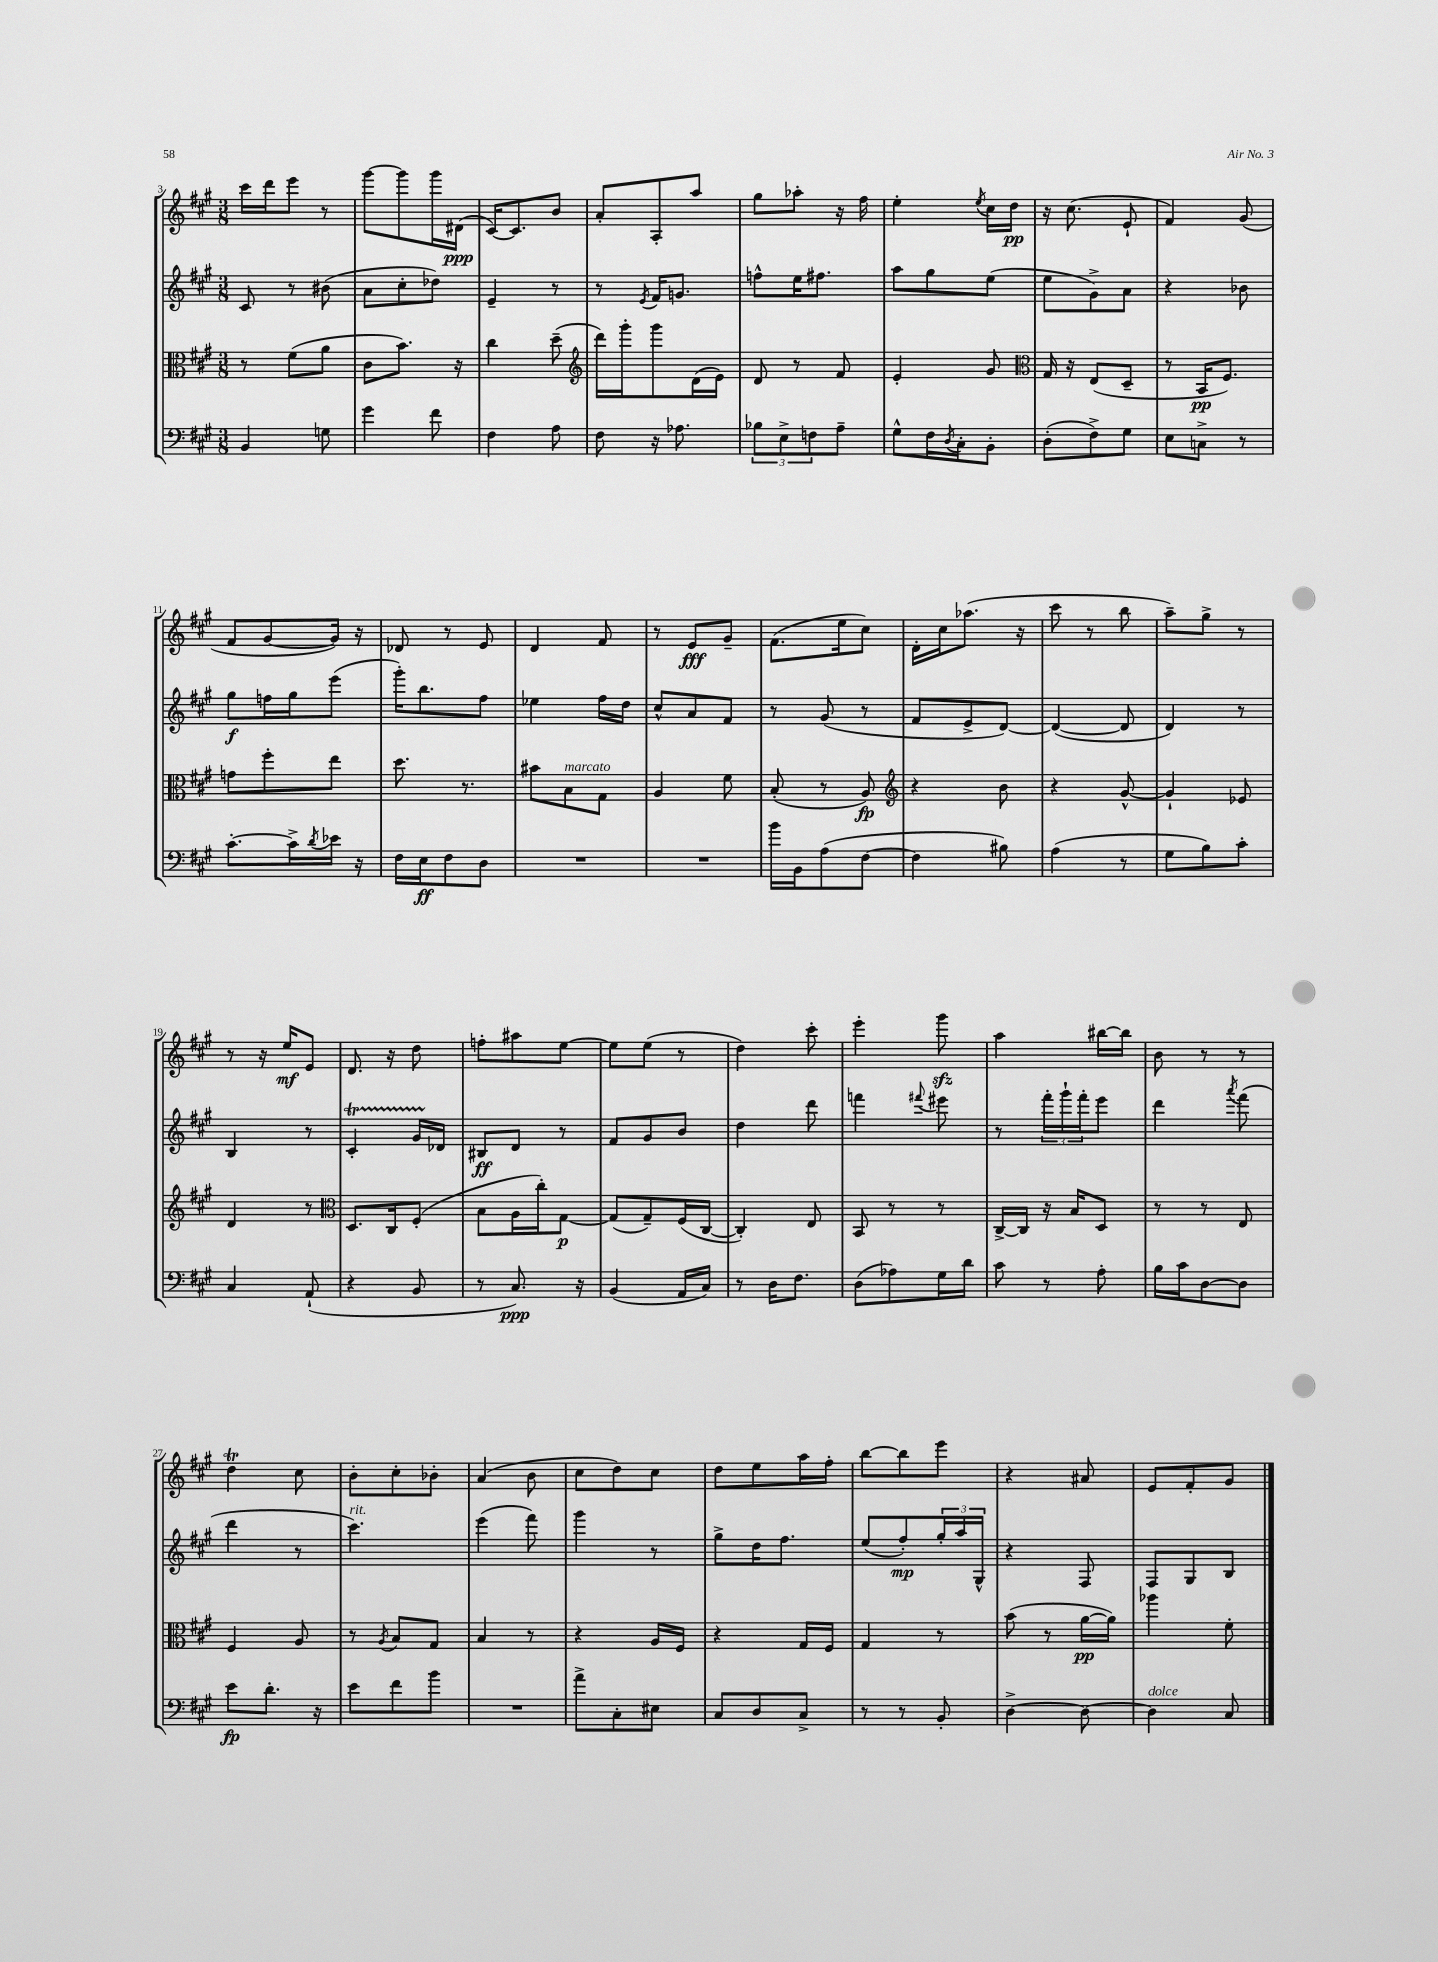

**kern	**kern	**kern	**kern
*staff4	*staff3	*staff2	*staff1
*clefF4	*clefC3	*clefG2	*clefG2
*k[f#c#g#]	*k[f#c#g#]	*k[f#c#g#]	*k[f#c#g#]
*M3/8	*M3/8	*M3/8	*M3/8
4BB/	8r	8c#/	16ccc#\LL
.	.	.	16ddd\J
.	(8f#\L	8r	8eee\J
8G\	8a\J	(8b#\	8r
=	=	=	=
4g#\	8c#\L	8a\L	[8ggg#\L
.	8.b\J)	8cc#'\	8ggg#\]
8f#\	.	8dd-\J)	16ggg#\L
.	16r	.	(16d#\JJ
=	=	=	=
4F#\	4cc#\	4e~/	[16c#/LK)
.	.	.	8.c#/]
8A\	(8dd~\	8r	8b/J
=	=	=	=
*	*clefG2	*	*
8F#\	16ddd\LL)	8r	8a'/L
.	16ggg#'\J	.	.
.	.	8qe/	.
16r	8ggg#\	16f#/LK	8A'/
8.A-\	.	8.g/J	.
.	(16d\L	.	8aa/J
.	16e\JJ)	.	.
=	=	=	=
12B-\L	8d/	8ff^^\L	8gg#\L
12E^\	.	.	.
.	8r	16ee\K	8aa-'\J
12F\	.	.	.
.	.	8.ff#\J	.
8A~\J	8f#/	.	16r
.	.	.	16ff#\
=	=	=	=
8G#^^\L	4e'/	8aa\L	4ee'\
16F#\L	.	8gg#\	.
8qD/	.	.	.
16C#'\J	.	.	.
.	.	.	8qee/
8BB'\J	8g#/	(8ee\J	16cc#\LL
.	.	.	16dd\JJ
=	=	=	=
*	*clefC3	*	*
(8D'\L	16G#/	8ee\L	16r
.	16r	.	(8.cc#\
8F#^\)	(8E/L	8g#^\)	.
8G#\J	8D~/J	8a\J	8e`/
=	=	=	=
8E\L	8r	4r	4f#/)
8C^\J	16BB/LK	.	.
.	8.F#/J)	.	.
8r	.	8b-\	(8g#/
=	=	=	=
[8.c#'\L	8g\L	8gg#\L	8f#/L
.	8ff#'\	16ff\L	[8g#/
16c#^\]L	.	16gg#\J	.
8qd/	.	.	.
16e-\JJ	8ee\J	(8eee\J	16g#/]Jk)
16r	.	.	16r
=	=	=	=
16F#\LL	8.dd\	16ggg#'\LK)	8d-/
16E\J	.	8.bb\	.
8F#\	.	.	8r
.	8.r	.	.
8D\J	.	8ff#\J	8e/
=	=	=	=
4.r	8b#\L	4ee-\	4d/
.	8B\	.	.
.	8G#\J	16ff#\LL	8f#/
.	.	16dd\JJ	.
=	=	=	=
4.r	4A/	8cc#^^/L	8r
.	.	8a/	8e/L
.	8f#\	8f#/J	8g#~/J
=	=	=	=
16b\LL	(8B'/	8r	(8.f#\L
16BB\J	.	.	.
(8A\	8r	(8g#/	.
.	.	.	16ee\k
[8F#\J	8A/)	8r	8cc#\J)
=	=	=	=
*	*clefG2	*	*
4F#\]	4r	8f#/L	16d'\LL
.	.	.	16cc#\J
.	.	8e^/	(8.aa-\J
8B#\)	8b\	[8d/J)	.
.	.	.	16r
=	=	=	=
(4A\	4r	(4d/_	8ccc#\
.	.	.	8r
8r	[8g#^^/	8d/]	8bb\
=	=	=	=
8G#\L	4g#`/]	4d/)	8aa~\L)
8B\)	.	.	8gg#^\J
8c#'\J	8e-/	8r	8r
=	=	=	=
4C#/	4d/	4B/	8r
.	.	.	16r
.	.	.	16ee/LK
(8AA`/	8r	8r	8e/J
=	=	=	=
*	*clefC3	*	*
4r	8.D/L	4c#'/	8.d/
.	16C#/k	.	16r
8BB/	(8F#'/J	16g#/LL	8dd\
.	.	16d-/JJ	.
=	=	=	=
8r	8B\L	8B#/L	8ff'\L
8.C#/)	16A\L	8d/J	8aa#\
.	16cc#'\J)	.	.
.	[8G#\J	8r	[8ee\J
16r	.	.	.
=	=	=	=
(4BB/	(8G#/]L	8f#/L	8ee\]L
.	8G#~/)	8g#/	(8ee\J
16AA/LL	(16F#/L	8b/J	8r
16C#/JJ)	[16C#/JJ	.	.
=	=	=	=
8r	4C#'/])	4dd\	4dd\)
16D\LK	.	.	.
8.F#\J	.	.	.
.	8E/	8ddd\	8ccc#'\
=	=	=	=
(8D\L	8BB/	4fff\	4eee'\
8A-\)	8r	.	.
.	.	8qqfff#/	.
16G#\L	8r	8eee#\	8ggg#\
16d\JJ	.	.	.
=	=	=	=
8c#\	[16C#^/LL	8r	4aa\
.	16C#/]JJ	.	.
8r	16r	24fff#'\LL	.
.	.	24ggg#`\	.
.	16B/LK	.	.
.	.	24fff#'\J	.
8A'\	8D/J	8eee\J	[16bb#\LL
.	.	.	16bb#\]JJ
=	=	=	=
16B\LL	8r	4ddd\	8b\
16c#\J	.	.	.
[8D\	8r	.	8r
.	.	8qaaa/	.
8D\]J	8E/	(8fff#\	8r
=	=	=	=
8e\L	4F#/	4ddd\	4dd\
8.d'\J	.	.	.
.	8A/	8r	8cc#\
16r	.	.	.
=	=	=	=
8e\L	8r	4.ccc#\)	8b'\L
.	8qA/	.	.
8f#\	8B/L	.	8cc#'\
8b\J	8G#/J	.	8b-'\J
=	=	=	=
4.r	4B/	(4eee\	(4a/
.	8r	8fff#\)	8b\
=	=	=	=
8a^\L	4r	4ggg#\	8cc#\L
8C#'\	.	.	8dd\)
8E#\J	16A/LL	8r	8cc#\J
.	16F#/JJ	.	.
=	=	=	=
8C#/L	4r	8gg#^\L	8dd\L
8D/	.	16dd\K	8ee\
.	.	8.ff#\J	.
8C#^/J	16G#/LL	.	16aa\L
.	16F#/JJ	.	16ff#'\JJ
=	=	=	=
8r	4G#/	(8ee/L	[8bb\L
8r	.	8ff#'/)	8bb\]
8BB'/	8r	24gg#'/L	8eee\J
.	.	24aa/	.
.	.	24G#^^/JJ	.
=	=	=	=
[4D^\	(8b\	4r	4r
.	8r	.	.
8D\_	[16a\LL	8F#/	8a#/
.	16a\]JJ)	.	.
=	=	=	=
4D\]	4aa-\	8F#/L	8e/L
.	.	8G#/	8f#'/
8C#/	8f#'\	8B/J	8g#/J
==	==	==	==
*-	*-	*-	*-
